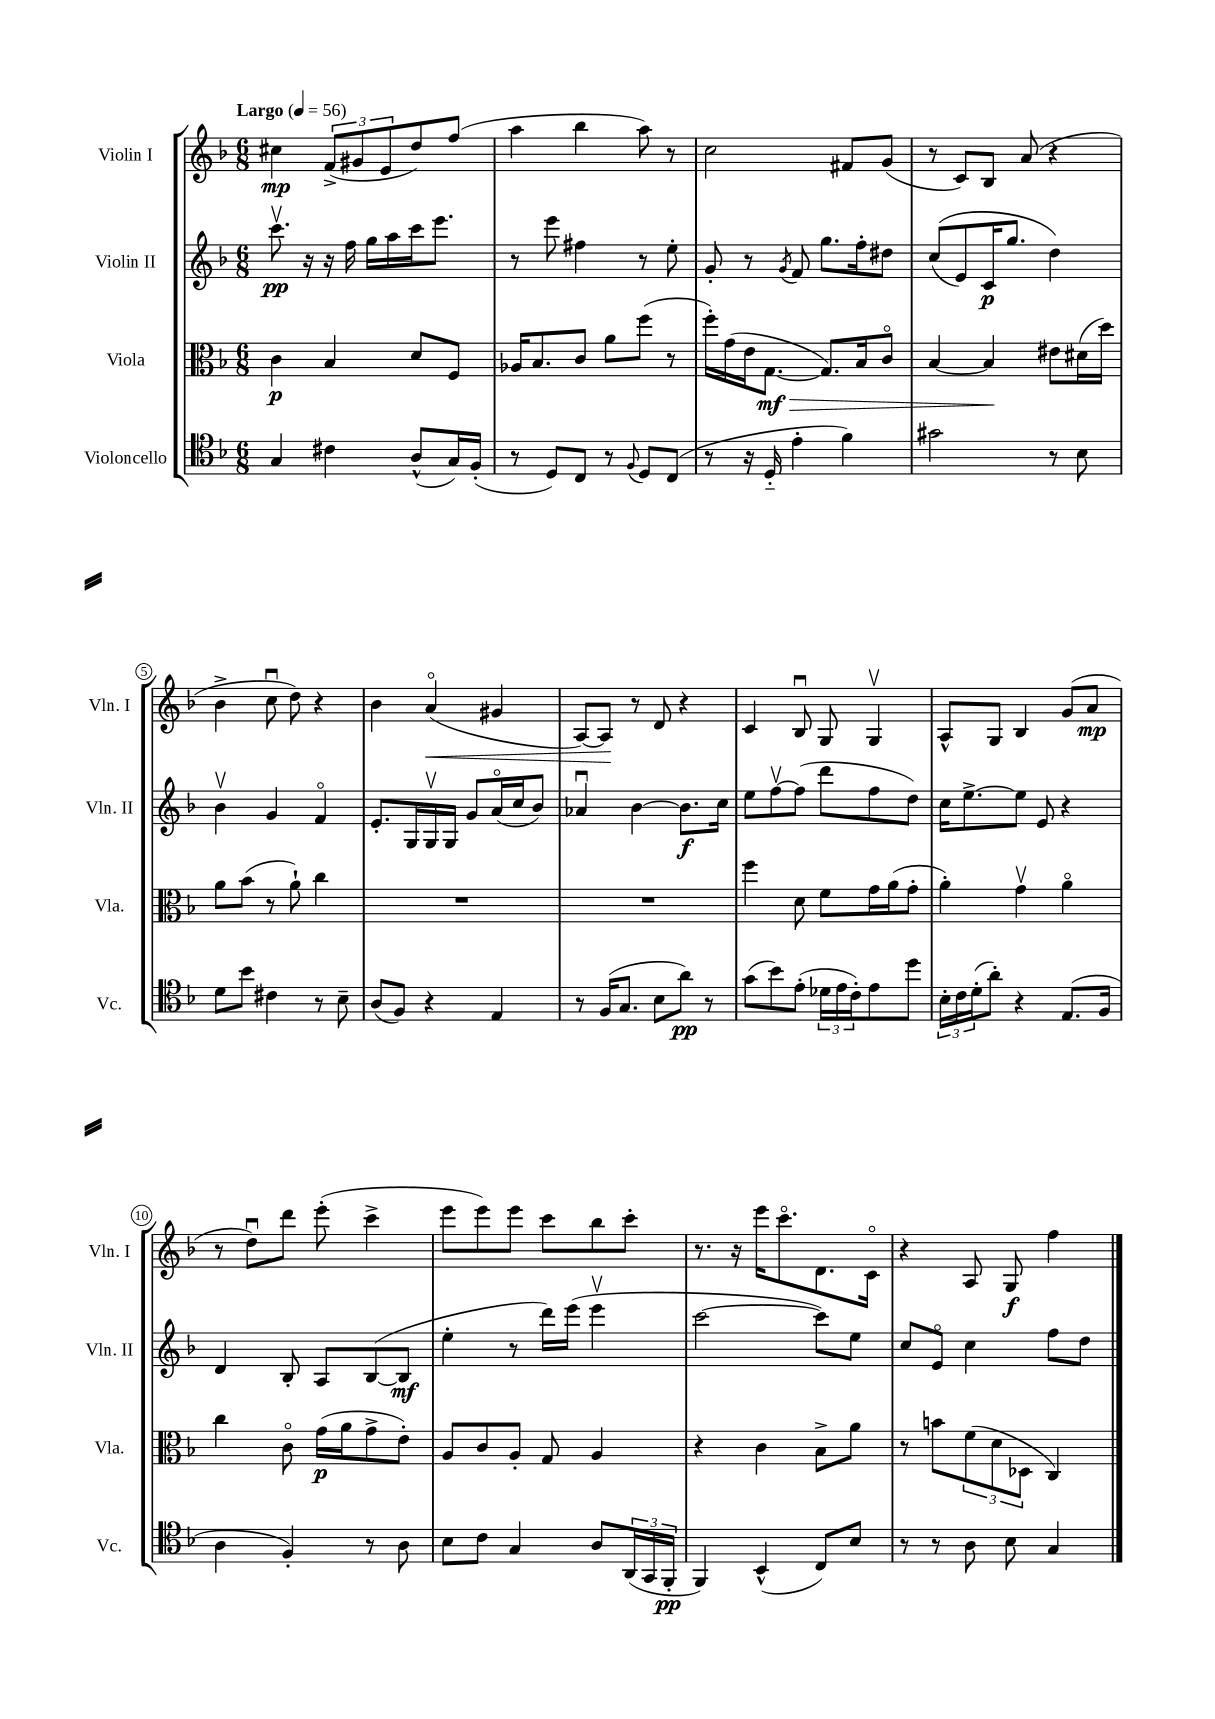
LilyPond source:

<<
\new StaffGroup <<
\new Staff = "s0" \with { instrumentName = "Violin I" shortInstrumentName = "Vln. I" } {
    \clef treble \key f \major \numericTimeSignature \time 6/8 \tempo "Largo" 4 = 56
    cis''4\mp \tuplet 3/2 { f'8->( gis'8 e'8 } d''8) f''8( |
    a''4 bes''4 a''8) r8 |
    c''2 fis'8 g'8( |
    r8 c'8) bes8 a'8( r4 |
    bes'4-> c''8\downbow d''8) r4 |
    bes'4 a'4\flageolet\<( gis'4 |
    a8~) a8\! r8 d'8 r4 |
    c'4 bes8\downbow g8 g4\upbow |
    a8-^ g8 bes4 g'8( a'8\mp |
    r8 d''8\downbow) d'''8 e'''8-.( c'''4-> |
    e'''8 e'''8) e'''8 c'''8 bes''8 c'''8-. |
    r8. r16 e'''16 c'''8.\flageolet d'8. c'16\flageolet |
    r4 a8 g8\f f''4 \bar "|." |
}
\new Staff = "s1" \with { instrumentName = "Violin II" shortInstrumentName = "Vln. II" } {
    \clef treble \key f \major \numericTimeSignature \time 6/8
    c'''8.\upbow\pp r16 r16 f''16 g''16 a''16 c'''16 e'''8. |
    r8 e'''8 fis''4 r8 e''8-. |
    g'8-. r8 \acciaccatura { g'8 } f'8 g''8. f''16-. dis''8 |
    c''8(\( e'8) c'16\p g''8. d''4\) |
    bes'4\upbow g'4 f'4\flageolet |
    e'8.-. g16 g16\upbow g16 g'8 a'16\flageolet( c''16 bes'8) |
    aes'4\downbow bes'4~ bes'8.\f c''16 |
    e''8 f''8~\upbow f''8( d'''8 f''8 d''8) |
    c''16 e''8.~-> e''8 e'8 r4 |
    d'4 bes8-. a8 bes8~( bes8\mf |
    e''4-. r8 d'''16) e'''16( e'''4\upbow |
    c'''2~ c'''8) e''8 |
    c''8 e'8\flageolet c''4 f''8 d''8 \bar "|." |
}
\new Staff = "s2" \with { instrumentName = "Viola" shortInstrumentName = "Vla." } {
    \clef alto \key f \major \numericTimeSignature \time 6/8
    c'4\p bes4 d'8 f8 |
    aes16 bes8. c'8 a'8 f''8( r8 |
    f''16-.) g'16( e'16 g8.~\mf\> g8.) bes16 c'8\flageolet |
    bes4~ bes4\! eis'8 dis'16( d''16) |
    a'8 bes'8( r8 a'8-!) c''4 |
    R2. |
    R2. |
    f''4 d'8 f'8 g'16 a'16( g'8-. |
    a'4-.) g'4\upbow a'4\flageolet |
    c''4 c'8\flageolet g'16\p( a'16 g'8-> e'8-.) |
    a8 c'8 a8-. g8 a4 |
    r4 c'4 bes8-> a'8 |
    r8 b'8 \tuplet 3/2 { f'8( d'8 des8 } c4) \bar "|." |
}
\new Staff = "s3" \with { instrumentName = "Violoncello" shortInstrumentName = "Vc." } {
    \clef tenor \key f \major \numericTimeSignature \time 6/8
    g4 cis'4 a8-^( g16) f16-.( |
    r8 d8) c8 r8 \appoggiatura { f8 } d8 c8( |
    r8 r16 d16-_ e'4-. f'4) |
    gis'2 r8 bes8 |
    d'8 bes'8 cis'4 r8 bes8-- |
    a8( f8) r4 e4 |
    r8 f16( g8. bes8 a'8\pp) r8 |
    g'8( bes'8) e'8-.( \tuplet 3/2 { des'16 e'16 c'16-.) } e'8 d''8 |
    \tuplet 3/2 { bes16-. c'16 d'16-.( } a'8-.) r4 e8.( f16 |
    a4 f4-.) r8 a8 |
    bes8 c'8 g4 a8 \tuplet 3/2 { a,16( g,16 f,16-.\pp } |
    f,4) bes,4-^( c8) bes8 |
    r8 r8 a8 bes8 g4 \bar "|." |
}
>>
>>
\layout { \context { \Score \override BarNumber.stencil = #(make-stencil-circler 0.1 0.3 ly:text-interface::print) } }
